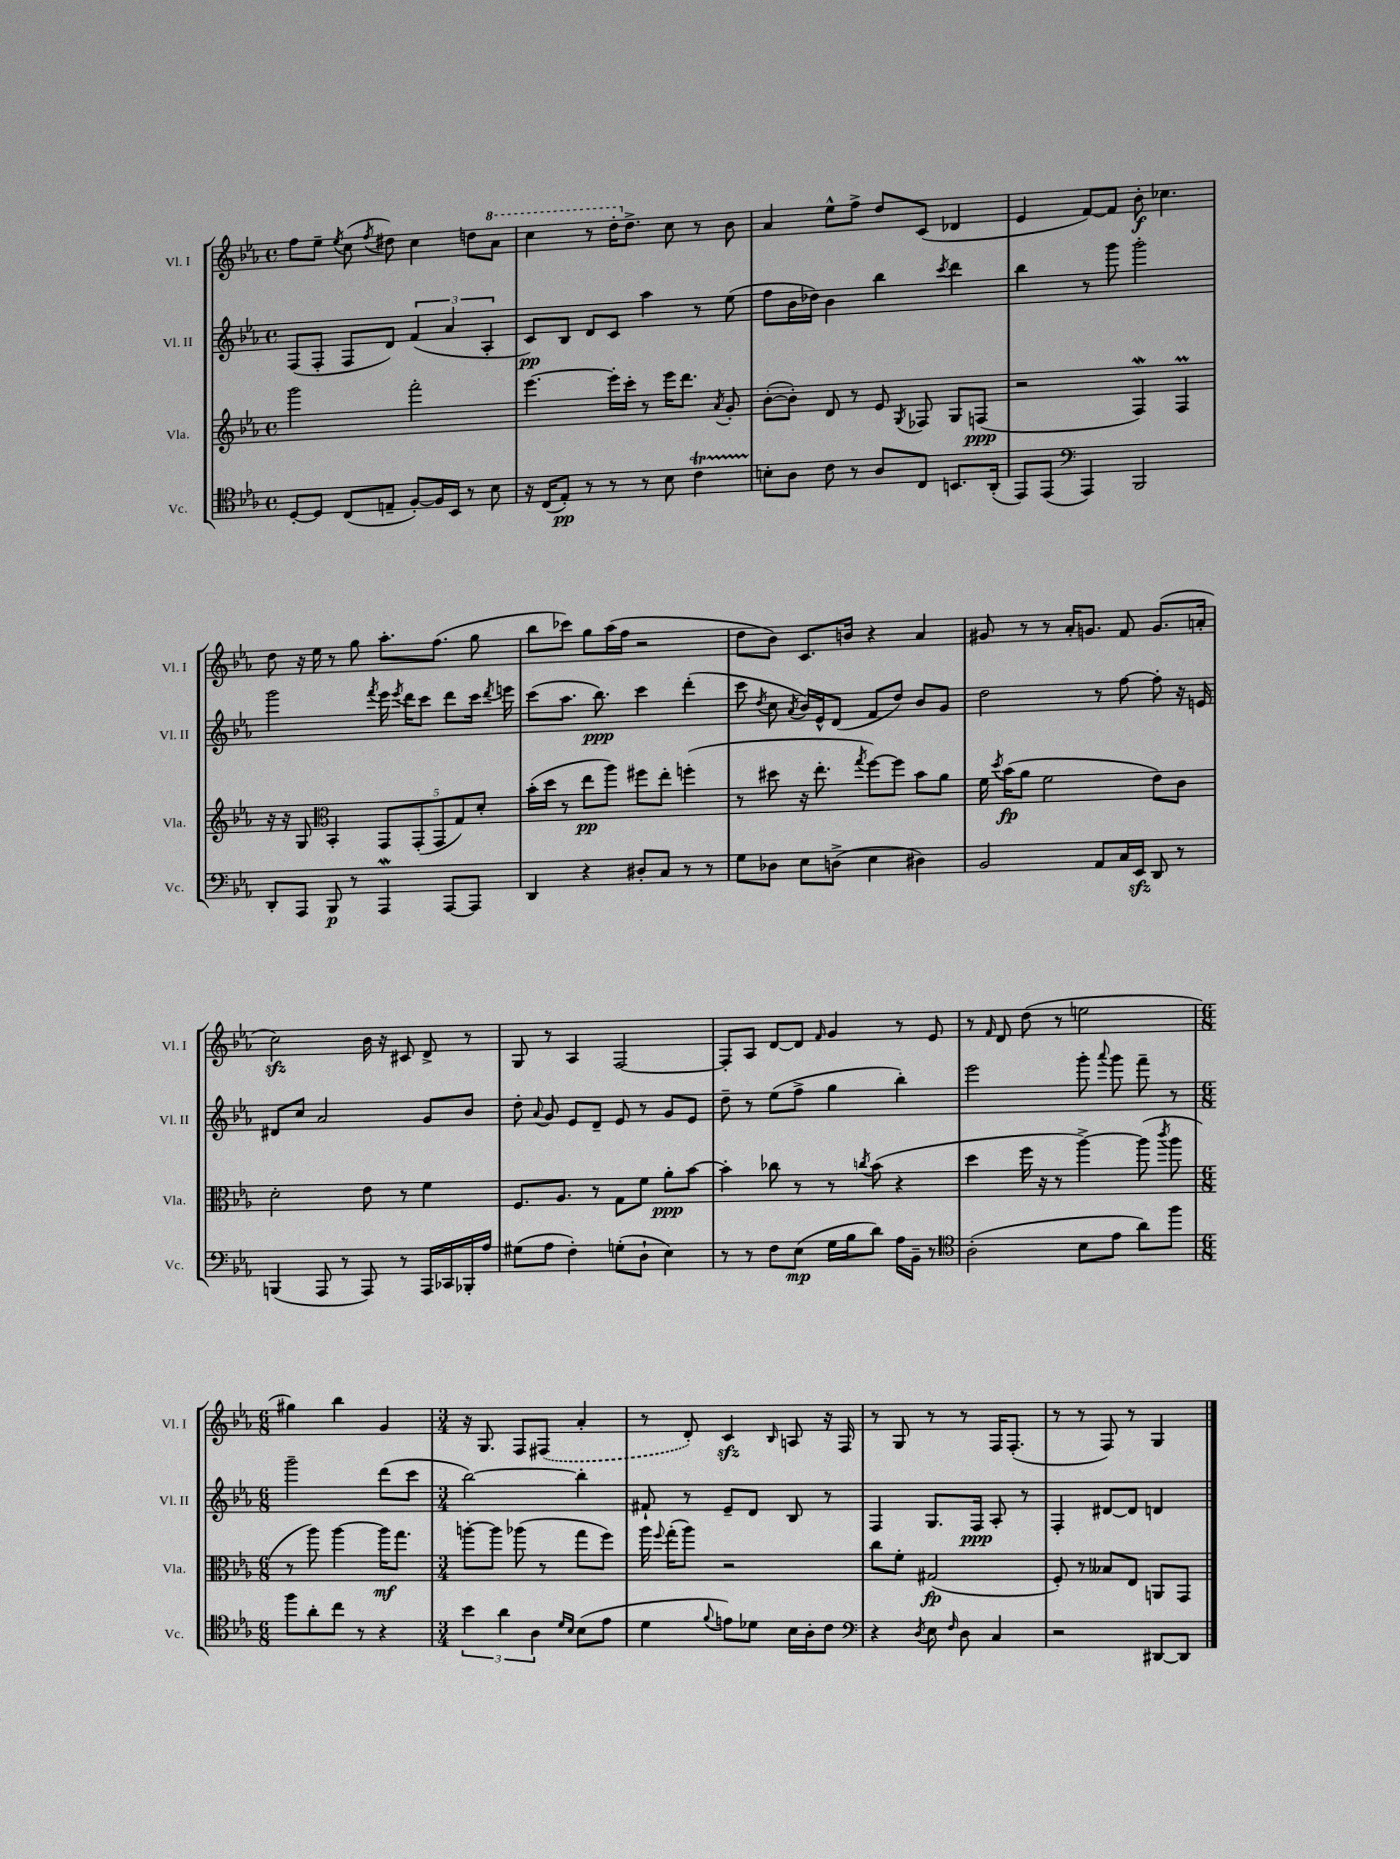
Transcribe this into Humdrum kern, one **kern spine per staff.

**kern	**kern	**kern	**kern
*staff4	*staff3	*staff2	*staff1
*clefC4	*clefG2	*clefG2	*clefG2
*k[b-e-a-]	*k[b-e-a-]	*k[b-e-a-]	*k[b-e-a-]
*M4/4	*M4/4	*M4/4	*M4/4
*met(c)	*met(c)	*met(c)	*met(c)
[8D'	2ggg	(8F	8ff
8D]	.	8F'	8ee-~
.	.	.	8qee-
(8C	.	8F	(8cc
.	.	.	8qff
8E~	.	8d)	8dd#)
[8F')	2fff'	(6f	4cc
16F]	.	.	.
.	.	6a-	.
16BB-	.	.	.
8r	.	.	8dd
.	.	6A-'	.
8B-	.	.	8aa-
=	=	=	=
16r	[4.eee-	8c)	4ccc
(16C	.	.	.
8E-')	.	8B-	.
8r	.	8d	8r
8r	16eee-']	8c	16ddd'
.	16ccc'	.	8.dd^
8r	8r	4aa-	.
8B-	16eee-	.	8cc
.	8.ddd	.	.
4c	.	8r	8r
.	8qa-	.	.
.	8g'	(8ee-	8b-
=	=	=	=
8B'	([8b-'	8ff	4a-
8A-	8b-'])	16b-	.
.	.	16dd-)	.
8c	8d	4b-	8ee-^^
8r	8r	.	8ff^
8A-	8e-	4bb-	8dd
.	8qG	.	.
8C	8F-	.	(8c
.	.	8qccc	.
8.BB	8G	4ddd	4d-
.	(8F	.	.
(16AA-'	.	.	.
=	=	=	=
8EE-)	2r	4bb-	4e-
(8EE-	.	.	.
*clefF4	*	*	*
4AAA-)	.	8r	[8f)
.	.	8ggg	8f]
2BBB-	4F)	2ggg'	8b-'
.	.	.	4.cc-
.	4F	.	.
=	=	=	=
8DD'	16r	2ggg	8dd
.	16r	.	.
8AAA-	8G	.	16r
.	.	.	16ee-
*	*clefC3	*	*
8BBB-	4BB-'	.	8r
8r	.	.	8gg
.	.	8qfff	.
4AAA-	10GG	16eee-	8.aa-'
.	.	8qeee-	.
.	.	16ddd	.
.	(10GG'	.	.
.	.	8ccc	.
.	.	.	(8.ff
.	10GG	.	.
[8AAA-	.	8ddd	.
.	10G)	.	.
8AAA-]	.	16ccc	8gg
.	10d'	.	.
.	.	8qddd	.
.	.	16eee	.
=	=	=	=
4DD	(16b-'	(8ccc	8bb-
.	16dd	.	.
.	8r	8.aa-	8ccc-)
4r	8ee-	.	8gg
.	.	8.bb-)	.
.	8aa-)	.	(16aa-
.	.	.	16ff
8D#'	8ff#	4ccc	2r
8C	8ee-'	.	.
8r	(4ff'	(4ddd'	.
8r	.	.	.
=	=	=	=
8G	8r	8ccc	8dd
.	.	8qdd	.
8D-	8dd#	8cc	8b-)
.	.	8qa-	.
8E-	16r	16b-)	8.c
.	8.ee-'	16e-^^	.
(8D^	.	(8d	.
.	.	.	16b
.	8qgg	.	.
4E-	[8ff)	8f	4r
.	8ff]	8dd)	.
4D#)	8b-	8b-	4a-
.	8a-	8g	.
=	=	=	=
2BB-	16f	2dd	8g#
.	8qdd	.	.
.	(16b-	.	.
.	8a-	.	8r
.	2f	.	8r
.	.	.	16a-'
.	.	.	8.g
8AA-	.	8r	.
16C	.	[8ff	8f
16EE-	.	.	.
8DD	8e-)	8ff']	(8.g
8r	8c	16r	.
.	.	16e	16a'
=	=	=	=
(4BBB	2d'	8d#	2cc)
.	.	8cc	.
8AAA-	.	2a-	.
8r	.	.	.
8AAA-)	8e-	.	16b-
.	.	.	16r
8r	8r	.	8c#
16AAA-	4f	8g	8d^
16CC-	.	.	.
16BBB-'	.	8b-	8r
16A-	.	.	.
=	=	=	=
(8G#	8.F	8dd'	8G
.	.	8qqa-	.
8A-	.	8g	8r
.	8.A-	.	.
4F')	.	8e-	4A-
.	8r	8d~	.
(8G'	8G	8e-	[2F
8D`	8f	8r	.
4E-)	8a-'	8g	.
.	[8b-	8e-	.
=	=	=	=
8r	4b-']	8dd~	8F']
8r	.	8r	8A-
8F	8cc-	(8ee-	[8d
(8E-	8r	8ff^	8d]
.	.	.	16qqf
16G	8r	4gg	4g
16B-	.	.	.
.	8qcc	.	.
8d)	(8b-	.	.
16A-	4r	4bb-')	8r
16BB-~	.	.	.
8r	.	.	8e-
=	=	=	=
*clefC4	*	*	*
(2A-'	4dd	2eee-	8r
.	.	.	16qqf
.	.	.	8d
.	16ff	.	(8dd
.	16r	.	.
.	8r	.	8r
8B-	[4aa-^)	8ggg'	2ee
.	.	8qqaaa-	.
8e-	.	8ggg	.
8a-)	(8aa-]	8fff~	.
.	8qccc	.	.
8ff	8aa-	8r	.
=	=	=	=
*M6/8	*M6/8	*M6/8	*M6/8
8ff	8r	2ggg~	4gg#)
8a-'	8aa-)	.	.
8cc	[4aa-	.	4bb-
8r	.	.	.
4r	16aa-]	(8ddd	4g
.	8.gg	.	.
.	.	8ccc	.
=	=	=	=
*M3/4	*M3/4	*M3/4	*M3/4
6b-	[8aa'	[2bb-)	16r
.	.	.	8.G
.	8aa]	.	.
6a-	.	.	.
.	(8aa-	.	8F
6A-	.	.	.
.	8r	.	(8F#
16qqd	.	.	.
16qqB-	.	.	.
(8B-	8gg	4bb-']	4a-'
8e-	8ff)	.	.
=	=	=	=
4d	16aa-	8f#`	8r
.	8qqff	.	.
.	(16gg'	.	.
.	8aa-)	8r	8d')
8qqf	.	.	.
8e)	2r	8e-~	4c
8d-	.	8d	.
.	.	.	16qqB-
16B-	.	8B-	8A
16A-'	.	.	.
8c	.	8r	16r
.	.	.	16F
=	=	=	=
*clefF4	*	*	*
4r	8cc	4F	8r
.	8f'	.	8G
8qD	.	.	.
8E-	(2G#	8.G	8r
16qqF	.	.	.
8D	.	.	8r
.	.	16F	.
4C	.	8A-'	16F
.	.	.	(8.F'
.	.	8r	.
=	=	=	=
2r	8F')	4F'	8r
.	8r	.	8r
.	8B--	[8d#	8F)
.	8E-	8d#]	8r
[8DD#	8AA	4d	4G
8DD#]	8GG	.	.
==	==	==	==
*-	*-	*-	*-
